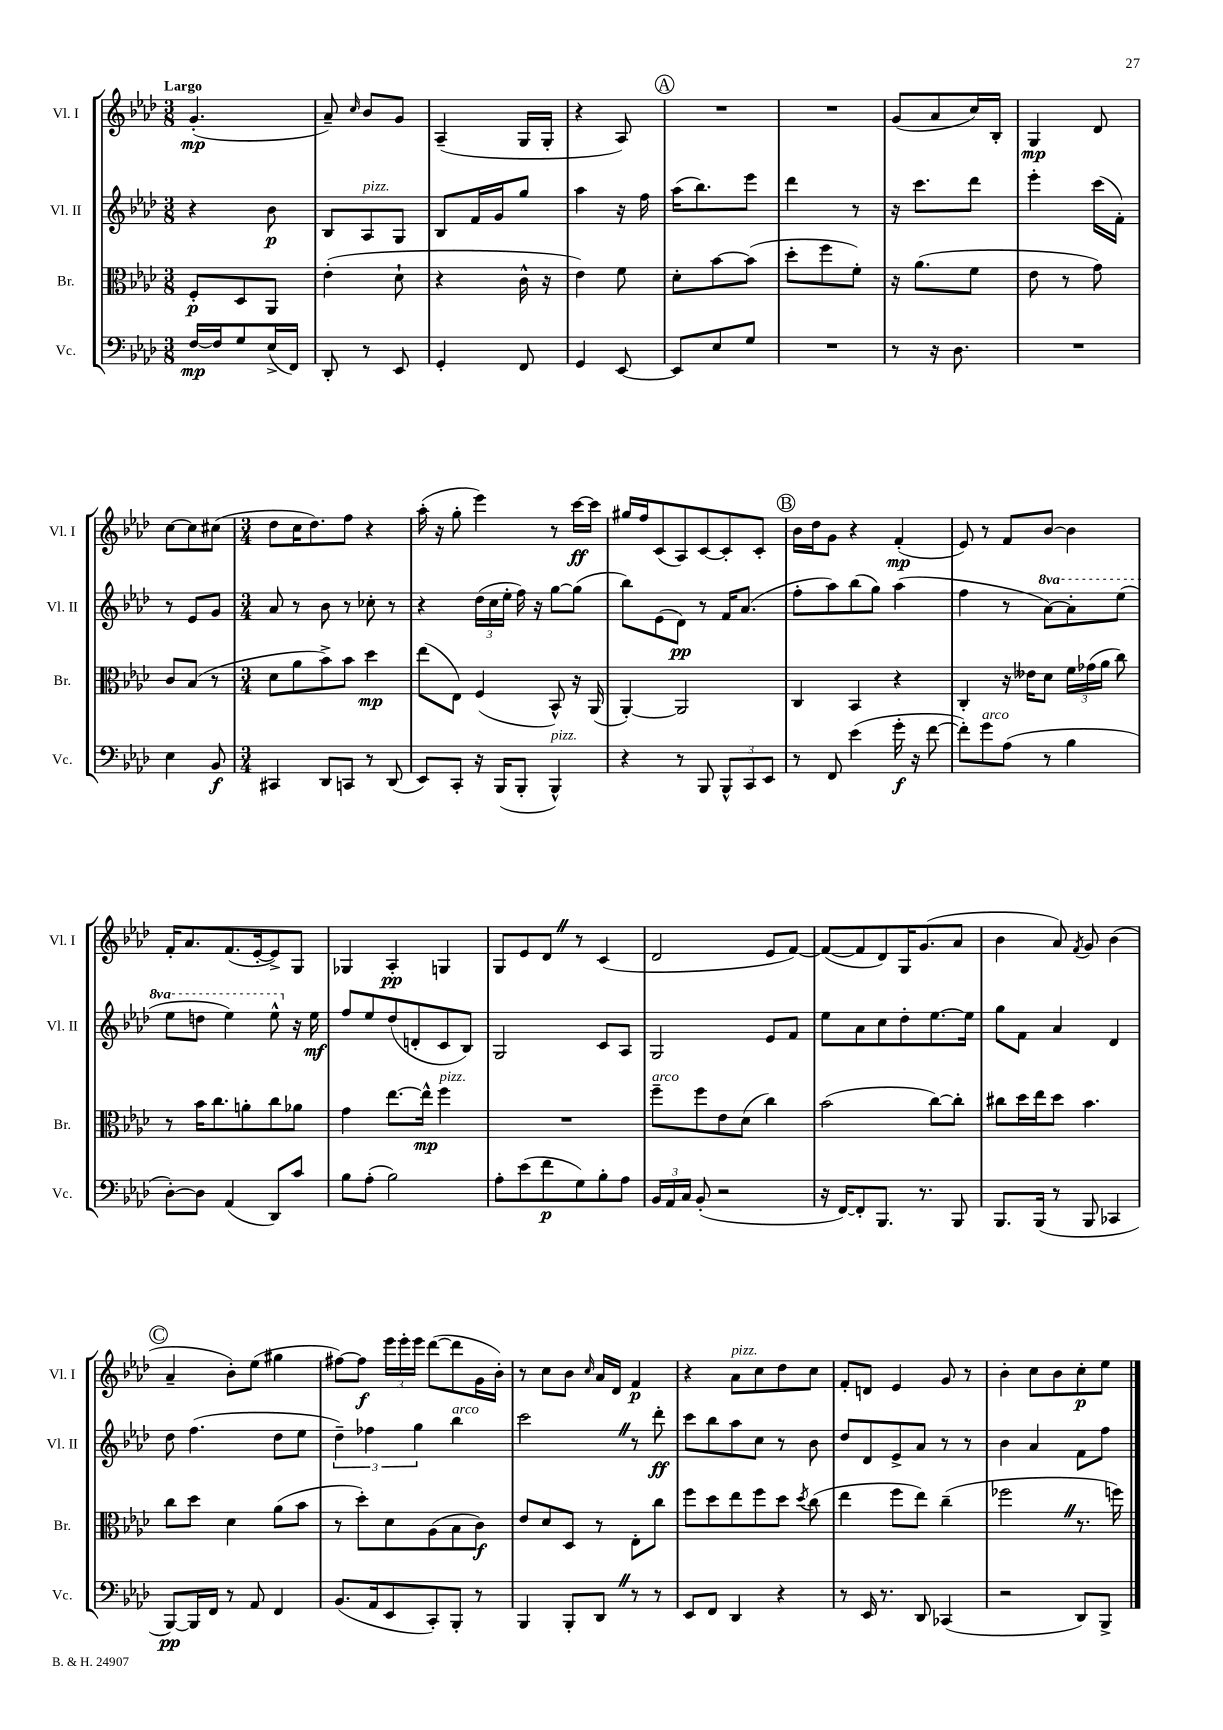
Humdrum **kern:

**kern	**kern	**kern	**kern
*staff4	*staff3	*staff2	*staff1
*clefF4	*clefC3	*clefG2	*clefG2
*k[b-e-a-d-]	*k[b-e-a-d-]	*k[b-e-a-d-]	*k[b-e-a-d-]
*M3/8	*M3/8	*M3/8	*M3/8
[16F/LL	8F'/L	4r	(4.g'/
16F/]J	.	.	.
8G/	8D-/	.	.
(16E-^/L	8AA-/J	8b-\	.
16FF/JJ)	.	.	.
=	=	=	=
8DD-'/	(4e-'\	8B-/L	8a-~/)
.	.	.	16qqcc/
8r	.	8A-/	8b-/L
8EE-/	8d-`\	8G/J	8g/J
=	=	=	=
4GG'/	4r	8B-/L	(4A-~/
.	.	16f/L	.
.	.	16g/J	.
8FF/	16c^^\	8gg/J	16G/LL
.	16r	.	16G'/JJ
=	=	=	=
4GG/	4e-\)	4aa-\	4r
[8EE-/	8f\	16r	8A-/)
.	.	16ff\	.
=	=	=	=
8EE-/]L	8d-'\L	(16aa-\LK	4.r
.	.	8.bb-\)	.
8E-/	[8b-\	.	.
8G/J	(8b-\]J	8eee-\J	.
=	=	=	=
4.r	8dd-'\L	4ddd-\	4.r
.	8ff\	.	.
.	8f'\J)	8r	.
=	=	=	=
8r	16r	16r	(8g/L
.	(8.a-\L	8.ccc\L	.
16r	.	.	8a-/
8.D-\	.	.	.
.	8f\J	8ddd-\J	16cc/L)
.	.	.	16B-'/JJ
=	=	=	=
4.r	8e-\	4eee-'\	4G/
.	8r	.	.
.	8g\)	(16ccc\LL	8d-/
.	.	16f'\JJ)	.
=	=	=	=
4E-\	8c/L	8r	[8cc\L
.	(8B-/J	8e-/L	8cc\]
8BB-/	8r	8g/J	(8cc#\J
=	=	=	=
*M3/4	*M3/4	*M3/4	*M3/4
4CC#/	8d-\L	8a-/	8dd-\L
.	8a-\	8r	16cc\K
.	.	.	8.dd-\)
8DD-/L	8b-^\)	8b-\	.
8CC/J	8b-\J	8r	8ff\J
8r	4dd-\	8cc-'\	4r
(8DD-/	.	8r	.
=	=	=	=
8EE-/L)	(8ee-\L	4r	(16aa-'\
.	.	.	16r
8CC'/J	8E-\J)	.	8gg'\
16r	(4F/	(24dd-\LL	4eee-\)
.	.	24cc\	.
(16BBB-/LK	.	.	.
.	.	24ee-'\JJ	.
8BBB-'/J	.	16ff\)	.
.	.	16r	.
4BBB-^^/)	8BB-^^/)	[8gg\L	8r
.	16r	(8gg\]J	[16ccc\LL
.	(16AA-/	.	16ccc\]JJ
=	=	=	=
4r	[4AA-'/)	8bb-\L)	16gg#/LL
.	.	.	16ff/J
.	.	(8e-\	(8c/
8r	2AA-/]	8d-\J)	8A-/)
8BBB-/	.	8r	[8c/
12BBB-^^/L	.	16f/LK	8c'/]
.	.	(8.a-/J	.
12CC/	.	.	.
.	.	.	8c'/J
12EE-/J	.	.	.
=	=	=	=
8r	4C/	8ff'\L	16b-\LL
.	.	.	16dd-\J
8FF/	.	8aa-\)	8g\J
(4e-\	4BB-/	(8bb-\	4r
.	.	8gg\J)	.
16g'\	4r	(4aa-\	(4f'/
16r	.	.	.
[8f\	.	.	.
=	=	=	=
8f'\]L)	4C'/	4ff\	8e-/)
8g\	.	.	8r
(8A-\J	16r	8r	8f/L
.	16e--\LK	.	.
8r	8d-\J	[8aa-\L)	[8b-/J
4B-\	24f\LL	8aa-'\]	4b-\]
.	(24g-\	.	.
.	24a-\JJ	.	.
.	8cc\)	(8eee-\J	.
=	=	=	=
[8D-'\L)	8r	8eee-\L	16f'/LK
.	.	.	8.a-/
8D-\]J	16b-\LK	8ddd\J	.
.	8.cc\	.	.
(4AA-/	.	4eee-\)	(8.f/
.	8a'\	.	.
.	.	.	[16e-'/k
8DD-/L)	8cc\	8eee-^^\	8e-^/])
8c/J	8a-\J	16r	8G/J
.	.	16ee-\	.
=	=	=	=
8B-\L	4g\	8ff/L	4G-/
(8A-'\J	.	8ee-/	.
2B-\)	[8.ee-\L	(8dd-/	4A-'/
.	.	8d'/	.
.	16ee-^^\]Jk	.	.
.	4ff\	8c/	4G/
.	.	8B-/J)	.
=	=	=	=
8A-'\L	2.r	2G/	8G/L
(8e-\	.	.	8e-/
8f\	.	.	8d-/J
8G\)	.	.	8r
8B-'\	.	8c/L	(4c/
8A-\J	.	8A-/J	.
=	=	=	=
24BB-/LL	8ff~\L	2G/	2d-/
24AA-/	.	.	.
24C/JJ	.	.	.
(8BB-'/	8ff\	.	.
2r	8e-\	.	.
.	(8d-\J	.	.
.	4cc\)	8e-/L	8e-/L
.	.	8f/J	[8f/J)
=	=	=	=
16r	(2b-\	8ee-\L	(8f/_L
[16FF/LK)	.	.	.
8FF'/]	.	8a-\	8f/]
8.BBB-/J	.	8cc\	8d-/)
.	.	8dd-'\	16G/K
8.r	.	.	(8.g/
.	[8cc\L)	[8.ee-\	.
8BBB-/	8cc'\]J	.	8a-/J
.	.	16ee-\]Jk	.
=	=	=	=
8.BBB-/L	8cc#\L	8gg\L	4b-\
.	16dd-\L	8f\J	.
(16BBB-/Jk	16ee-\J	.	.
8r	8dd-\J	4a-/	8a-/)
.	.	.	8qf/
8BBB-/	4.b-\	.	8g/
4CC-/	.	4d-/	(4b-\
=	=	=	=
[8BBB-/L)	8cc\L	8dd-\	4a-~/
16BBB-/]L	8dd-\J	(4.ff\	.
16FF/JJ	.	.	.
8r	4d-\	.	8b-'\L)
8AA-/	.	.	(8ee-\J
4FF/	(8a-\L	8dd-\L	4gg#\
.	8b-\J	8ee-\J	.
=	=	=	=
(8.BB-/L	8r	6dd-~\)	[8ff#\L)
.	8dd-'\L)	.	8ff#\]J
.	.	6ff-\	.
16AA-/k	.	.	.
8EE-/	8d-\	.	24eee-\LL
.	.	.	24eee-'\
.	.	6gg\	24eee-\JJ
8CC'/)	(8A-\	.	([8ddd-\L
8BBB-'/J	8B-\	4bb-\	8ddd-\]
8r	8c\J)	.	16g\L
.	.	.	16b-'\JJ)
=	=	=	=
4BBB-/	8e-/L	2ccc\	8r
.	8d-/	.	8cc\L
8BBB-'/L	8D-/J	.	8b-\J
.	.	.	16qqcc/
8DD-/J	8r	.	16a-/LL
.	.	.	16d-/JJ
8r	8E-'\L	8r	4f/
8r	8cc\J	8ddd-'\	.
=	=	=	=
8EE-/L	8ff\L	8ccc\L	4r
8FF/J	8dd-\	8bb-\	.
4DD-/	8ee-\	8aa-\	8a-\L
.	8ff\	8cc\J	8cc\
4r	8dd-\J	8r	8dd-\
.	8qdd-/	.	.
.	(8cc\	8b-\	8cc\J
=	=	=	=
8r	4ee-\	8dd-/L	8f'/L
16EE-/	.	8d-/	8d/J
8.r	.	.	.
.	8ff\L	8e-^/	4e-/
8DD-/	8ee-\J)	8a-/J	.
(4CC-/	(4cc~\	8r	8g/
.	.	8r	8r
=	=	=	=
2r	2ff-\	4b-\	4b-'\
.	.	4a-/	8cc\L
.	.	.	8b-\
8DD-/L)	8.r	8f\L	8cc'\
8BBB-^/J	.	8ff\J	8ee-\J
.	16ff\)	.	.
==	==	==	==
*-	*-	*-	*-
